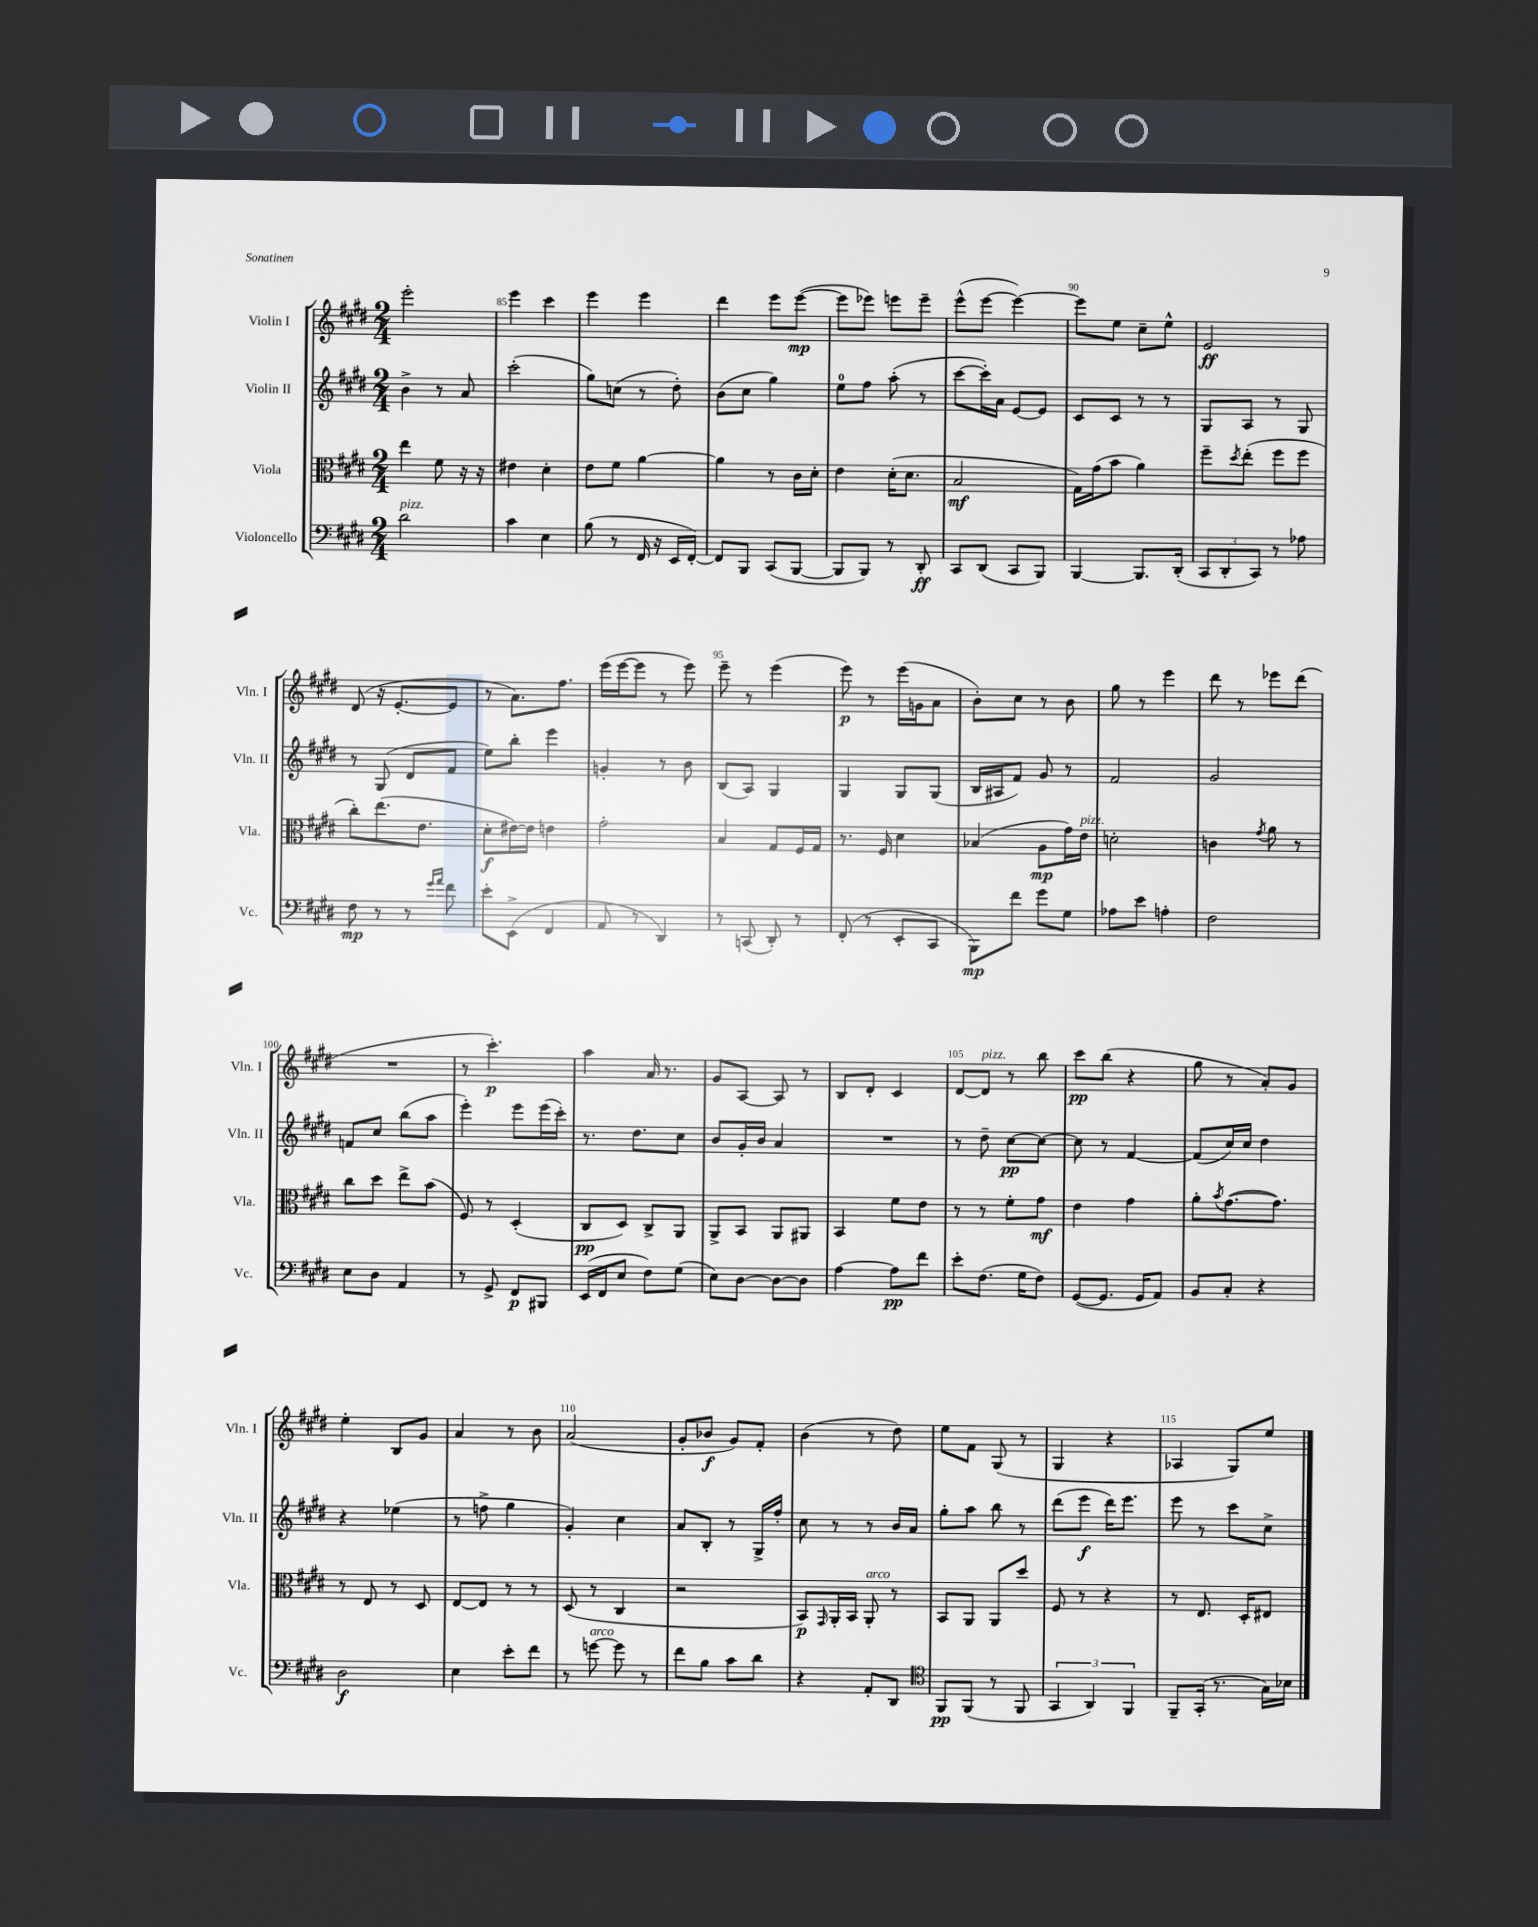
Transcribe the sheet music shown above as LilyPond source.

<<
\new StaffGroup <<
\new Staff = "s0" \with { instrumentName = "Violin I" shortInstrumentName = "Vln. I" } {
    \clef treble \key e \major \numericTimeSignature \time 2/4
    e'''2-. |
    e'''4 cis'''4 |
    e'''4 e'''4 |
    dis'''4 e'''8 e'''8~\mp( |
    e'''8 ees'''8) e'''8 e'''8-- |
    e'''8-^( e'''8~ e'''4~) |
    e'''8 e''8 cis''8-- e''8-^ |
    e'2\ff |
    dis'8( r16 e'8.~-. e'8 |
    r8 a'8.) fis''8. |
    e'''16( e'''16~ e'''8 r8 e'''8) |
    e'''8-- r8 e'''4( |
    e'''8\p) r8 e'''16( g'16 a'8 |
    b'8-.) cis''8 r8 b'8 |
    gis''8 r8 e'''4 |
    dis'''8 r8 ees'''8 dis'''8( |
    R2 |
    r8 cis'''4.-.\p) |
    a''4 a'16 r8. |
    gis'8 a8~ a8 r8 |
    b8 dis'8-. cis'4 |
    dis'8~ dis'8^\markup { \italic "pizz." } r8 b''8 |
    cis'''8\pp b''8( r4 |
    gis''8 r8 a'8-.) gis'8 |
    e''4-. b8 gis'8 |
    a'4 r8 b'8 |
    a'2( |
    gis'8-. bes'8\f gis'8) fis'8-. |
    b'4( r8 dis''8) |
    e''8 fis'8 gis8( r8 |
    gis4 r4 |
    aes4 gis8) e''8 \bar "|." |
}
\new Staff = "s1" \with { instrumentName = "Violin II" shortInstrumentName = "Vln. II" } {
    \clef treble \key e \major \numericTimeSignature \time 2/4
    b'4-> r8 a'8 |
    cis'''2-.( |
    gis''8) c''8( r8 dis''8-.) |
    b'8( cis''8 gis''4) |
    e''8-0 fis''8 a''8-.( r8 |
    cis'''8~ cis'''16-.) a'16 e'8~ e'8 |
    cis'8 cis'8 r8 r8 |
    gis8 a8 r8 gis8 |
    r8 gis8( dis'8 fis'8 |
    e''8) b''8-. e'''4 |
    g'4-. r8 b'8 |
    b8( a8) gis4 |
    gis4 gis8 gis8( |
    b16 ais16 fis'8) gis'8 r8 |
    fis'2 |
    gis'2 |
    f'8 cis''8 b''8( a''8 |
    e'''4-.) e'''8 e'''16( cis'''16-.) |
    r8. dis''8. cis''8 |
    b'8 gis'16-. b'16 a'4 |
    R2 |
    r8 dis''8-- cis''8~\pp cis''8~ |
    cis''8 r8 fis'4~ |
    fis'8( cis''16) cis''16 dis''4 |
    r4 ees''4( |
    r8 f''8-> gis''4 |
    gis'4-.) cis''4 |
    a'8 b8-. r8 gis16-> fis''16-. |
    cis''8 r8 r8 b'16 a'16 |
    gis''8-. a''8 b''8 r8 |
    dis'''8( e'''8\f dis'''16) e'''8. |
    e'''8 r8 cis'''8 cis''8-> \bar "|." |
}
\new Staff = "s2" \with { instrumentName = "Viola" shortInstrumentName = "Vla." } {
    \clef alto \key e \major \numericTimeSignature \time 2/4
    e''4 fis'8 r16 r16 |
    eis'4 dis'4-. |
    e'8 fis'8 a'4~ |
    a'4 r8 cis'16 dis'16-. |
    e'4 dis'16-.( dis'8. |
    b2\mf |
    gis16) gis'16( b'8 a'4) |
    fis''8-- \acciaccatura { dis''8 } e''8-.( fis''8 fis''8 |
    cis''8-.) e''8.( e'8. |
    dis'8-.\f eis'16~) eis'16 e'4 |
    gis'2-. |
    b4 gis8 fis16 gis16 |
    r8. fis16 dis'4 |
    bes4( a8\mp gis'16) e'16^\markup { \italic "pizz." } |
    d'2-. |
    c'4 \acciaccatura { gis'8 } a'8 r8 |
    cis''8 dis''8 e''8-> b'8( |
    fis8) r8 dis4-.( |
    cis8\pp dis8) cis8-> a,8 |
    a,8-> b,8 a,8 ais,8 |
    b,4 fis'8 e'8 |
    r8 r8 fis'8-. gis'8\mf |
    e'4 gis'4 |
    a'8-. \acciaccatura { b'8 } gis'8.~( gis'8.) |
    r8 e8 r8 dis8 |
    e8~ e8 r8 r8 |
    dis8( r8 cis4 |
    r2 |
    b,8\p) \grace { gis,16 } a,16-. b,16 a,8-.^\markup { \italic "arco" } r8 |
    b,8 a,8 a,8 dis''8 |
    fis8 r8 r4 |
    r8 e8. dis16-. eis8 \bar "|." |
}
\new Staff = "s3" \with { instrumentName = "Violoncello" shortInstrumentName = "Vc." } {
    \clef bass \key e \major \numericTimeSignature \time 2/4
    dis'2^\markup { \italic "pizz." } |
    cis'4 e4 |
    b8( r8 fis,16 r16 e,16 fis,16~-.) |
    fis,8 b,,8 cis,8( b,,8~ |
    b,,8 b,,8) r8 dis,8-.\ff |
    cis,8 dis,8( cis,8 b,,8) |
    b,,4~ b,,8. dis,16-.( |
    \tuplet 3/2 { cis,8 dis,8-. cis,8) } r8 aes8 |
    fis8\mp r8 r8 \grace { gis'16 a'16 } fis'8 |
    e'8-. e,8->( fis,4 |
    a,8 r8 dis,4) |
    r8 c,8( dis,8-.) r8 |
    fis,8-.( r8 e,8-. cis,8 |
    b,,8\mp) fis'8 gis'8 gis8 |
    aes8 e'8 a4-. |
    fis2 |
    e8 dis8 a,4 |
    r8 gis,8-> fis,8\p bis,,8 |
    e,16( fis,16 e8 fis8) gis8( |
    e8) dis8~ dis8~ dis8 |
    a4~ a8\pp fis'8 |
    e'8-. fis8.( gis16 fis8) |
    gis,8~( gis,8. gis,16 a,8) |
    b,8 cis8-. r4 |
    dis2\f |
    e4 e'8-. fis'8 |
    r8 g'8~^\markup { \italic "arco" } g'8 r8 |
    fis'8 b8 cis'8 dis'8 |
    r4 a,8-. dis,8 |
    \clef tenor fis,8\pp fis,8( r8 fis,8 |
    \tuplet 3/2 { gis,4 a,4) fis,4 } |
    fis,8-- gis,16-.( r8. gis16) bes16 \bar "|." |
}
>>
>>
\layout { \context { \Score currentBarNumber = #84 \override BarNumber.break-visibility = ##(#f #t #t) barNumberVisibility = #(every-nth-bar-number-visible 5) } }
